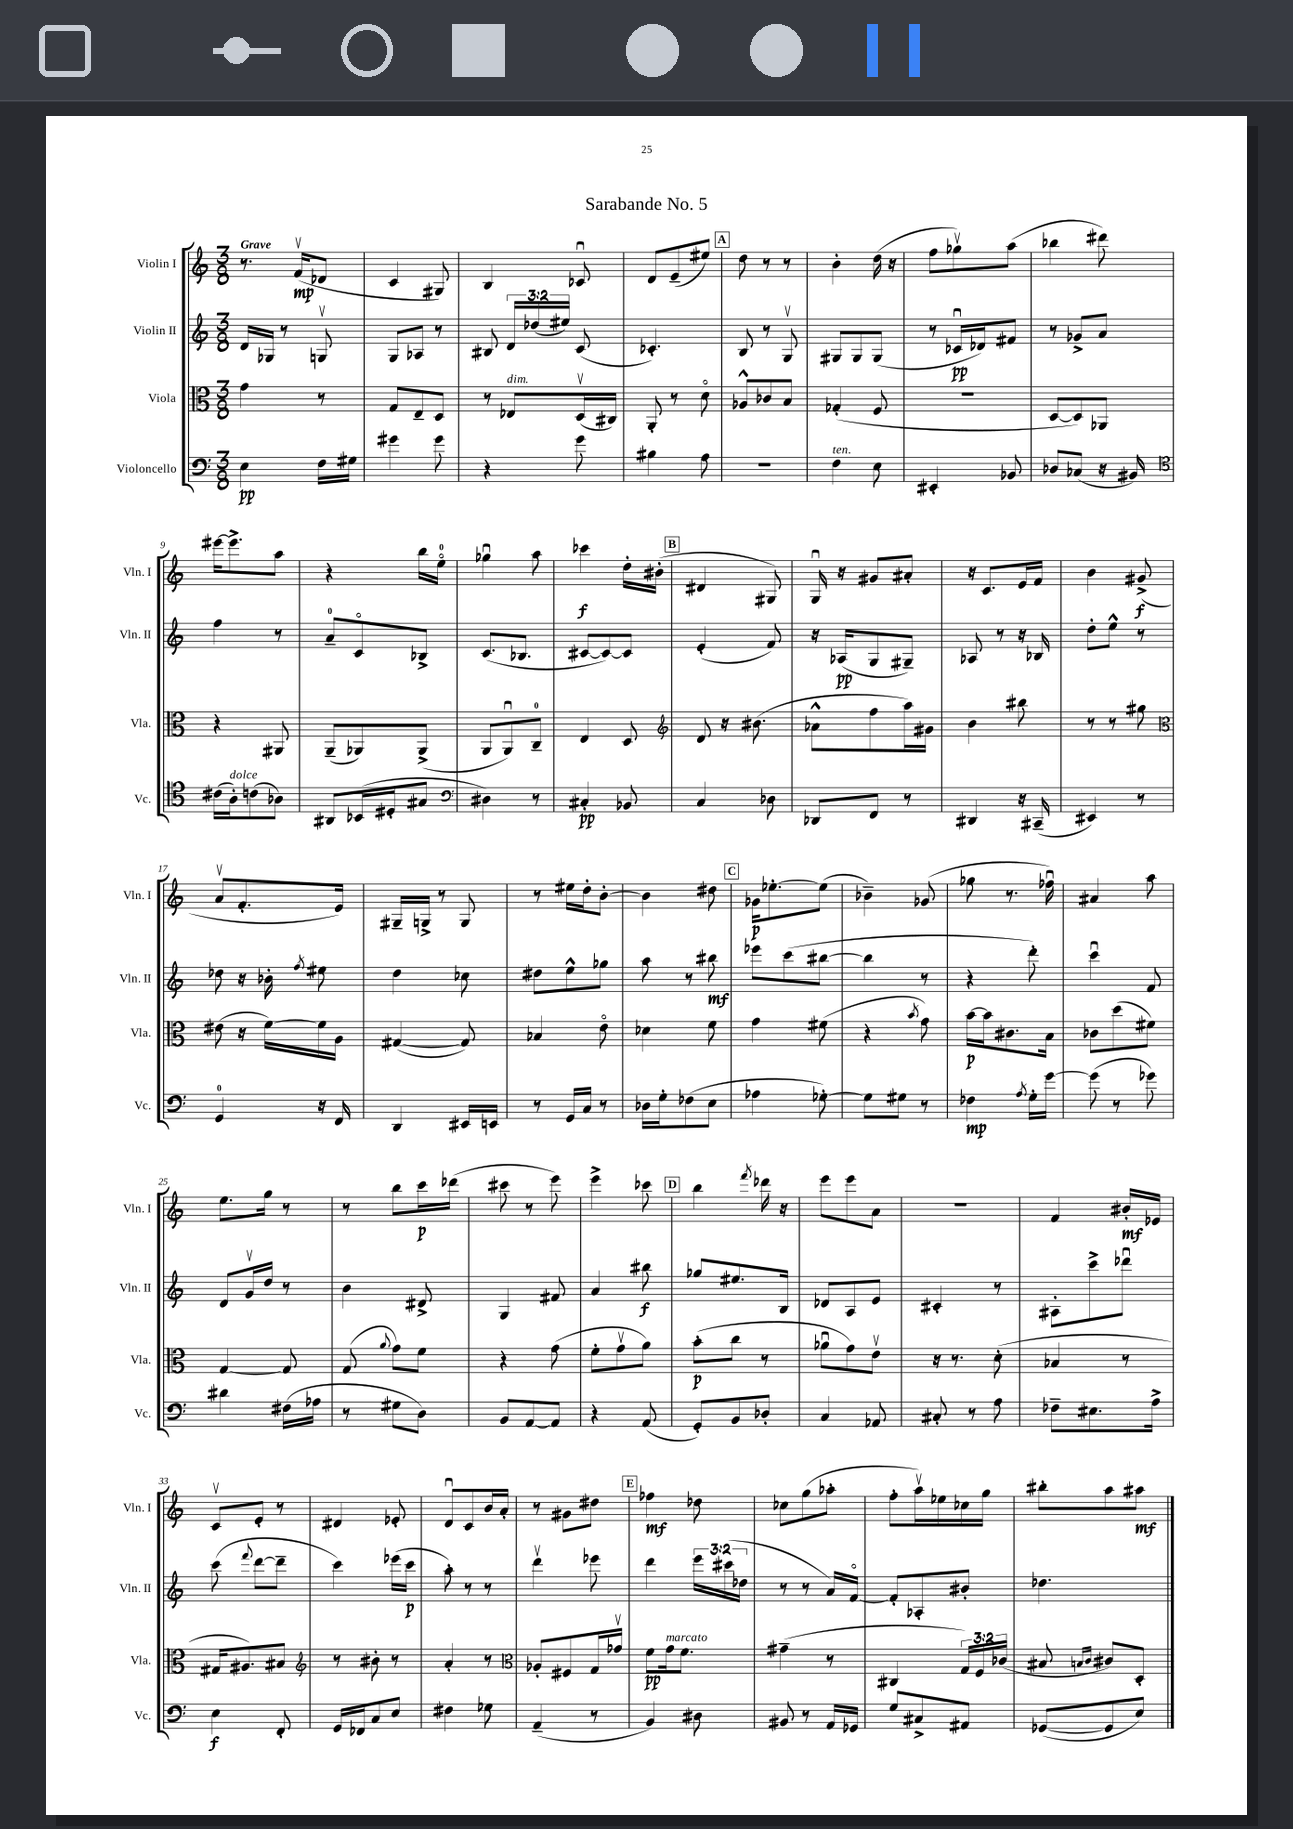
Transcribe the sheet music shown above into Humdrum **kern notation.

**kern	**kern	**kern	**kern
*staff4	*staff3	*staff2	*staff1
*clefF4	*clefC3	*clefG2	*clefG2
*k[]	*k[]	*k[]	*k[]
*M3/8	*M3/8	*M3/8	*M3/8
4E\	4g\	16d/LL	8.r
.	.	16G-/JJ	.
.	.	8r	.
.	.	.	(16fv/LK
16F\LL	8r	8Gv/	8d-/J
16G#\JJ	.	.	.
=	=	=	=
4g#\	8G/L	8G/L	4c/
.	8E~/	8A-/J	.
8g#\	8D/J	8r	8G#/)
=	=	=	=
4r	8r	8B#/	4B/
.	8E-/L	24d/LL	.
.	.	(24dd-/	.
.	.	24ee#/JJ)	.
8g\	(16Dv/L	(8c/	8c-u/
.	16C#/JJ)	.	.
=	=	=	=
4B#\	8AA'/	4.c-'/)	8d/L
.	8r	.	(8e~/
8A\	8do\	.	8ee#/J)
=	=	=	=
4.r	8A-^^/L	8B/	8dd\
.	8c-/	8r	8r
.	8B/J	8Gv/	8r
=	=	=	=
4F\	(4G-'/	8G#/L	4b'\
.	.	8G#/	.
8E\	8F/	(8G#/J	(16dd\
.	.	.	16r
=	=	=	=
4EE#'/	4.r	8r	8ff\L
.	.	16c-u/LL	8gg-v\)
.	.	16d-/J)	.
8BB-/	.	8f#/J	(8aa\J
=	=	=	=
8D-/L	[8D/L	8r	4bb-\
(8C-/J	8D/])	8g-^/L	.
16r	8AA-/J	8a/J	8ddd#\)
16BB#/)	.	.	.
=	=	=	=
*clefC4	*	*	*
(16c#\LL	4r	4ff\	[16eee#\LK
16A'\J)	.	.	8.eee#^\]
(8c\	.	.	.
8A-\J)	8AA#/	8r	8aa\J
=	=	=	=
8AA#/L	(8AA~/L	8a~/L	4r
(16BB-/L	8AA-/)	8co/	.
16D#'/J	.	.	.
8G#/J	(8AA-^/J	8B-^/J	16bb\LL
.	.	.	16eeo\JJ
=	=	=	=
*clefF4	*	*	*
4D#\)	8AA/L	(8.c/L	4gg-u\
.	8AAu/)	.	.
.	.	8.B-/J	.
8r	8C~/J	.	8aa\
=	=	=	=
4C#'/	4E/	[8c#/L	4ccc-\
.	.	8c#/_)	.
8BB-/	8D/	8c#/]J	16dd'\LL
.	.	.	(16b#'\JJ
=	=	=	=
*	*clefG2	*	*
4C/	8d/	(4e'/	4d#/
.	16r	.	.
.	(8.b#\	.	.
8D-\	.	8f/)	8G#/)
=	=	=	=
8DD-/L	8a-^^\L	16r	16Gu/
.	.	(16A-/LK	16r
8FF/J	8ff\	8G/	8g#/L
8r	16aa\L)	8G#~/J)	8a#'/J
.	16g#\JJ	.	.
=	=	=	=
4DD#/	4b\	8A-/	16r
.	.	.	8.c/L
.	.	8r	.
16r	8bb#\	16r	16e/L
(16CC#~/	.	16B-/	16f/JJ
=	=	=	=
4EE#/)	8r	8dd'\L	4b\
.	8r	8ee^^\J	.
8r	8gg#\	8r	(8g#^/
=	=	=	=
*	*clefC3	*	*
4GG/	(8e#\	8dd-\	8av/L
.	16r	16r	8.f'/
.	[16f\LL)	16b-'\	.
.	.	8qff/	.
16r	16f\]	8ee#\	.
16FF/	16A\JJ	.	16e/Jk)
=	=	=	=
4DD/	([4G#/	4dd\	16G#~/LL
.	.	.	16G^/JJ
.	.	.	8r
16EE#/LL	8G#/])	8cc-\	8G/
16EE/JJ	.	.	.
=	=	=	=
8r	4B-/	8dd#\L	8r
16GG/LL	.	8ee^^\	16ee#\LL
16C/JJ	.	.	16dd'\J
8r	8eo\	8gg-\J	[8b'\J
=	=	=	=
16D-\LL	4d-\	8aa\	4b\]
16G'\J	.	.	.
(8F-\	.	8r	.
8E\J	8f\	8bb#\	8dd#\
=	=	=	=
4A-\	4g\	8eee-\L	16g-\LK
.	.	.	[8.ee-'\
.	.	(8ccc\	.
[8G-'\)	(8f#\	[8bb#\J	(8ee-\]J
=	=	=	=
8G-\]L	4r	4bb#\]	4b-~\)
8G#\J	.	.	.
.	8qb/	.	.
8r	8g\)	8r	(8g-/
=	=	=	=
4F-\	[16b\LL	4r	8gg-\
.	16b\]J	.	.
.	8.c#\	.	8.r
8qA/	.	.	.
16G'\LL	.	8ddd'\)	.
[16g\JJ	16B\Jk	.	16ff-u\)
=	=	=	=
(8g\]	8c-\L	4cccu\	4a#/
8r	(8dd\	.	.
8g-\)	8f#\J)	8f/	8aa\
=	=	=	=
4d#\	[4G/	8d/L	8.ee\L
.	.	16gv/L	.
.	.	16dd/JJ	16gg\Jk
(16F#\LL	8G/]	8r	8r
16A-\JJ	.	.	.
=	=	=	=
8r	(8G/	4b\	8r
.	8qqa/	.	.
8G#\L	8g\L)	.	8bb\L
8D\J)	8f\J	8d#^/	16ccc\L
.	.	.	(16ddd-\JJ
=	=	=	=
8BB/L	4r	4G/	8ccc#\
[8AA/	.	.	8r
8AA/]J	(8g\	8f#/	8eee\)
=	=	=	=
4r	8f'\L	4a/	4eee^\
.	8gv\	.	.
(8AA/	8a\J)	8bb#\	8ccc-\
=	=	=	=
8GG'/L)	(8b'\L	8gg-/L	4bb\
8BB/	8cc\J	8.ee#/	.
.	.	.	8qfff/
8D-'/J	8r	.	16ddd-\
.	.	16B/Jk	16r
=	=	=	=
4C/	8a-u\L	8d-/L	8eee\L
.	8g\)	8A/	8eee\
8AA-/	8ev\J	8e/J	8a\J
=	=	=	=
8C#'/	16r	4c#'/	4.r
.	8.r	.	.
8r	.	.	.
8A\	(8d'\	8r	.
=	=	=	=
8F-~\L	4B-/	8A#'\L	4f/
8.E#\	.	8ccc^\	.
.	8r	8ddd-u\J	16b#'/LL
16A^\Jk	.	.	16e-/JJ
=	=	=	=
4E\	16G#/LK	(8ccc\	8cv/L
.	8.A#/)	.	.
.	.	8qqfff/	.
.	.	[8ddd\L	8e'/J
8FF'/	8B#/J	8ddd~\]J	8r
=	=	=	=
*	*clefG2	*	*
16GG/LL	8r	4ccc\)	4d#/
16FF-/J	.	.	.
8C/	8b#'\	.	.
8E/J	8r	(16eee-\LL	8e-'/
.	.	16ccc\JJ	.
=	=	=	=
4F#\	4a'/	8aa'\)	8du/L
.	.	8r	8c/
8G-\	8r	8r	16b/L
.	.	.	16a'/JJ
=	=	=	=
*	*clefC3	*	*
(4AA~/	8A-'/L	4dddv\	8r
.	8F#/	.	8g#\L
8r	16G/L	8eee-\	8dd#\J
.	16g-v/JJ	.	.
=	=	=	=
4BB/)	8f\L	4ddd\	4ff-\
.	16g\k	.	.
.	8.f\J	.	.
8D#\	.	24eee\LL	8dd-\
.	.	(24ccc#\	.
.	.	24dd-\JJ	.
=	=	=	=
8BB#/	(4g#~\	8r	8cc-\L
8r	.	8r	(8gg\
16AA/LL	8r	16a/LL)	8aa-'\J
16GG-/JJ	.	[16fo/JJ	.
=	=	=	=
8G/L	4C#/	8f'/]L	8ff'\L
8C#^/	.	8A-'/	16aav\L)
.	.	.	16ee-\
8AA#/J	24G/LL)	8b#'/J	16cc-\
.	24F/	.	.
.	.	.	16gg\JJ
.	(24c-/JJ	.	.
=	=	=	=
([8GG-/L	8B#/	4.dd-\	8bb#'\L
.	16qqB/LL	.	.
.	16qqc/JJ	.	.
8GG-/]	8c#/L)	.	8aa\
8E/J)	8D'/J	.	8aa#\J
==	==	==	==
*-	*-	*-	*-
